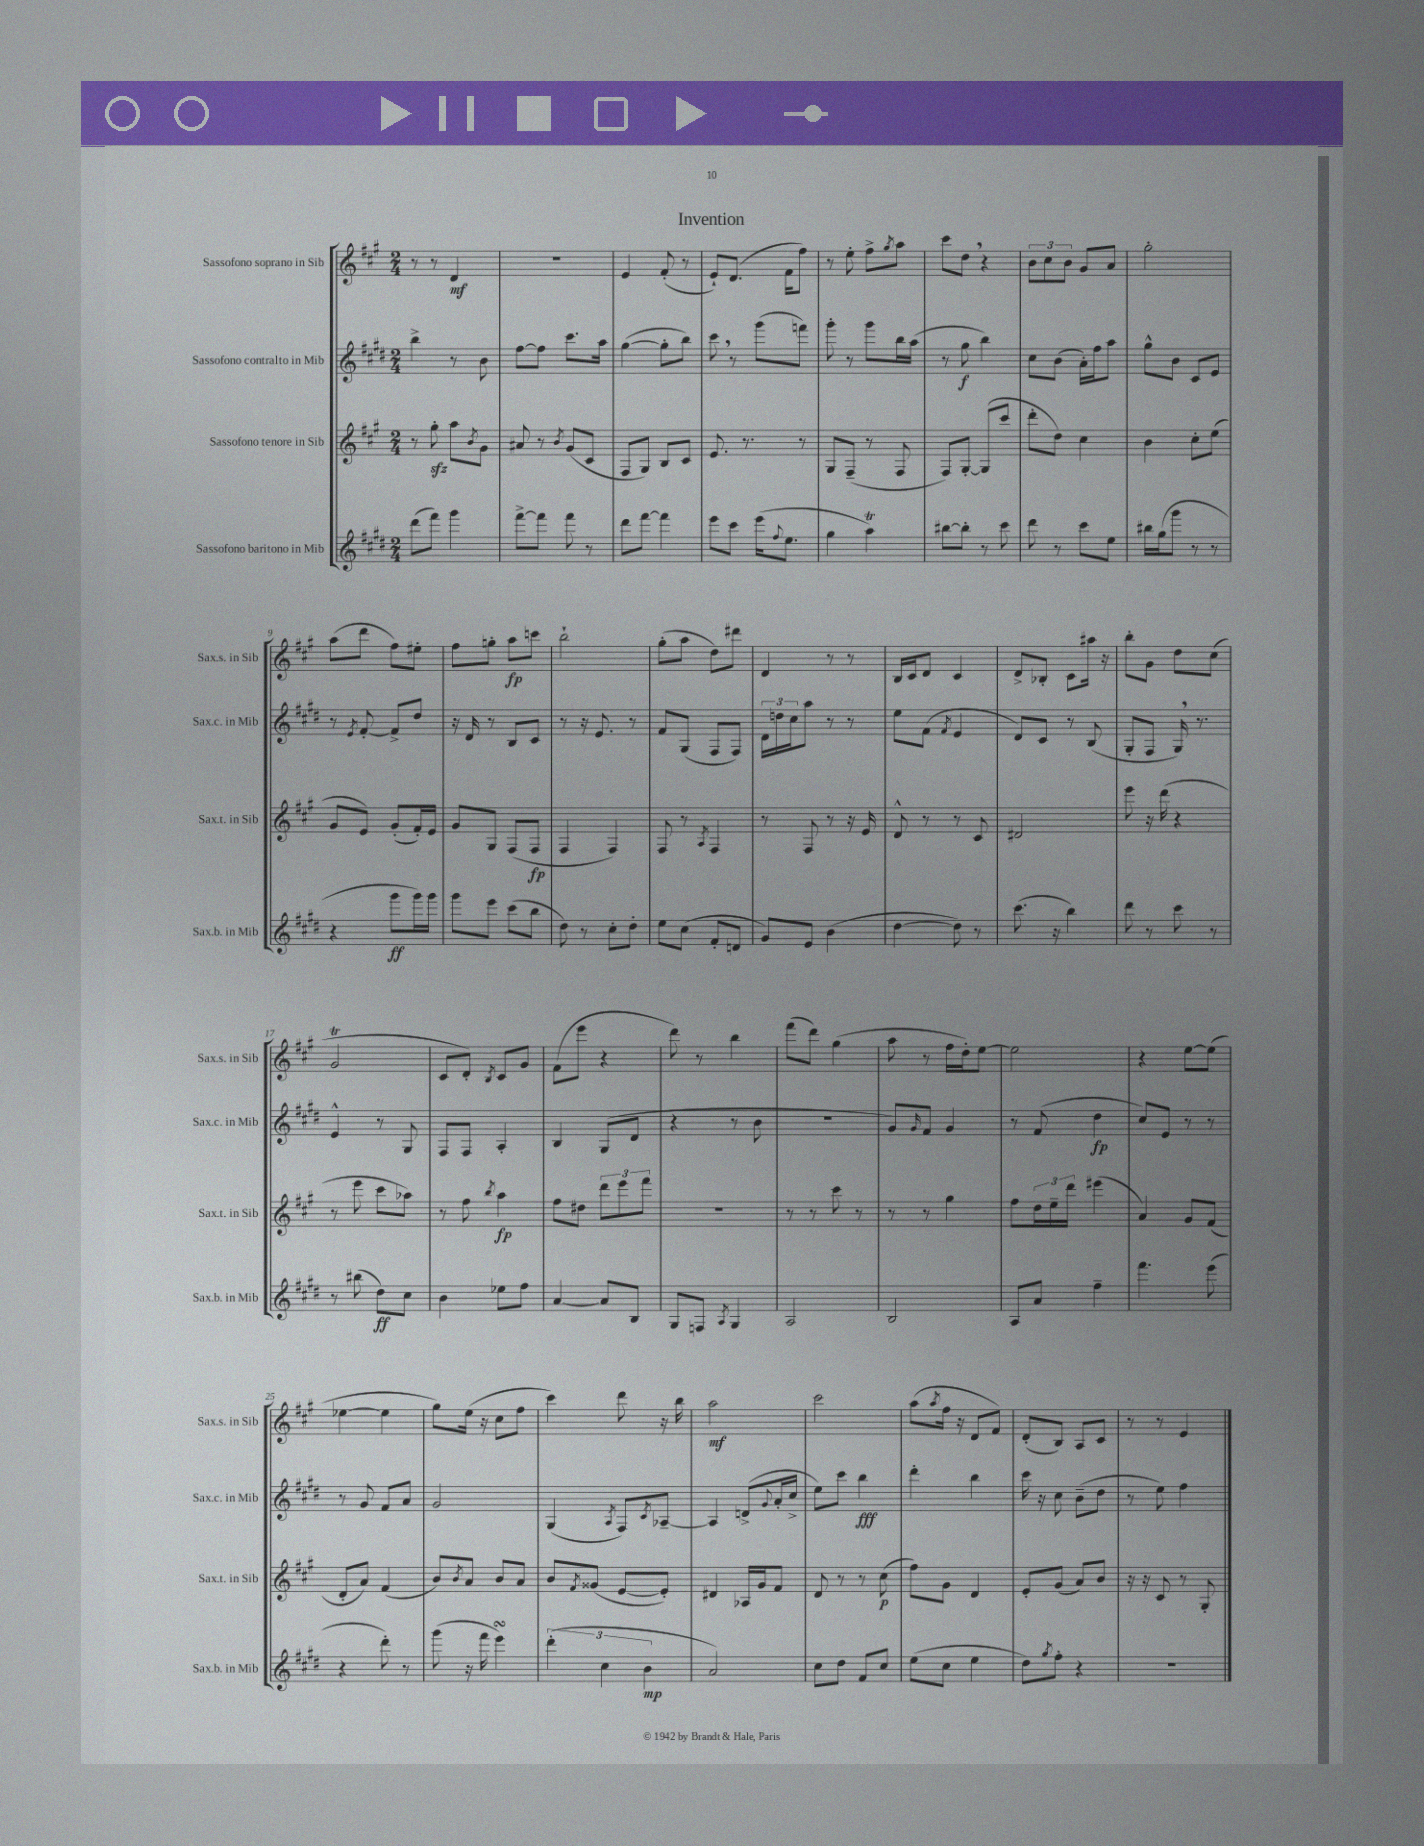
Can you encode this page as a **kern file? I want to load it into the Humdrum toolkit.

**kern	**kern	**kern	**kern
*staff4	*staff3	*staff2	*staff1
*clefG2	*clefG2	*clefG2	*clefG2
*k[f#c#g#d#]	*k[f#c#g#]	*k[f#c#g#d#]	*k[f#c#g#]
*M2/4	*M2/4	*M2/4	*M2/4
(8ddd#\L	8r	4bb^\	8r
8fff#\J)	8gg#'\	.	8r
4ggg#\	8aa\L	8r	4d/
.	8qb/	.	.
.	8g#\J	8b\	.
=	=	=	=
[8fff#^\L	8a#/	[8ff#\L	2r
8fff#\]J	8r	8ff#\]J	.
.	8qb/	.	.
8fff#\	(8g#/L	8.ccc#\L	.
8r	8c#/J	.	.
.	.	16aa\Jk	.
=	=	=	=
8ddd#\L	8F#/L	([4gg#\	4e/
[8fff#\J	8G#/J)	.	.
4fff#\]	8B/L	8gg#'\]L	(8f#'/
.	8c#/J	8bb\J)	8r
=	=	=	=
8eee\L	8.e/	8ccc#\	8e`/L)
8ccc#\J	.	8r	(8.d/J
.	8.r	.	.
(16eee\LK	.	(8ggg#\L	.
8qqff#/	.	.	.
8.ee\J	.	.	16f#\LK
.	8r	8fff\J)	8ff#\J)
=	=	=	=
4gg#\	8G#/L	8ggg#'\	8r
.	(8F#~/J	8r	8ee'\
4aa\)	8r	8ggg#\L	8ff#^\L
.	.	.	8qgg#/
.	8F#/	16bb\L	8aa\J
.	.	(16aa\JJ	.
=	=	=	=
[8bb#\L	8F#/L)	8r	8ccc#\L
8bb#'\]J	[8G#'/J	8gg#\	8dd\J
8r	(8G#/]L	4bb\)	4r
8ccc#\	8ccc#/J	.	.
=	=	=	=
8ddd#\	8ddd'\L	8cc#\L	12b\L
.	.	.	12cc#\
8r	8dd\J)	(8b\J	.
.	.	.	12b\J
8ccc#\L	4cc#\	16a'\LL)	8g#/L
.	.	16ff#\J	.
8ee\J	.	8aa\J	8a/J
=	=	=	=
16bb#\LL	4b\	8gg#^^\L	2gg#'\
(16gg#\J	.	.	.
8ggg#\J	.	8b\J	.
8r	8cc#'\L	8c#/L	.
8r	(8ee\J	8e/J	.
=	=	=	=
4r	8g#/L	8r	(8aa\L
.	.	8qe/	.
.	8e/J)	[8f#'/	8ddd\J
8ggg#\L	(8g#'/L	8f#^/]L	8ff#\L)
16ggg#\L)	16f#'/L)	8dd#/J	8ee#'\J
16ggg#\JJ	16e/JJ	.	.
=	=	=	=
8ggg#\L	8g#/L	16r	8ff#\L
.	.	16d#/	.
8eee\J	8G#/J	8r	8gg'\J
(8ccc#\L	(8F#/L	8B/L	8aa\L
8bb\J	8F#/J	8c#/J	8ccc\J
=	=	=	=
8dd#\)	4F#/	8r	2bb`\
8r	.	16r	.
.	.	8.e/	.
8cc#'\L	4F#/)	.	.
8dd#'\J	.	8r	.
=	=	=	=
8ee\L	8F#/	8f#/L	(8gg#'\L
(8cc#\J	8r	(8G#/J	8aa\J
.	8qA/	.	.
8f#'/L	4F#/	8F#/L	8dd\L)
8d/J	.	8F#/J)	8ddd#\J
=	=	=	=
8g#/L)	8r	24d#\LL	4d/
.	.	24dd\	.
.	.	24cc#\J	.
8e/J	8F#/	8aa\J	.
(4b\	8r	8r	8r
.	16r	8r	8r
.	16e/	.	.
=	=	=	=
[4dd#\	8d^^/	8ee\L	16B/LL
.	.	.	16c#/J
.	8r	(8f#\J	8d/J
.	.	8qf#/	.
8dd#\])	8r	4e/	4c#/
8r	8c#/	.	.
=	=	=	=
(8.ccc#\	2d#/	8d#/L)	8d^/L
.	.	8c#/J	8B-'/J
16r	.	.	.
4bb\)	.	8r	8c#\L
.	.	(8B/	16aa#\Jk
.	.	.	16r
=	=	=	=
8ddd#\	8eee\	8G#'/L	8bb'\L
8r	16r	8F#/J	8g#\J
.	(16ddd\	.	.
8ccc#\	4r	16G#/)	8dd\L
.	.	8.r	.
8r	.	.	(8cc#\J
=	=	=	=
8r	8r	4e^^/	2g#/
(8bb#\	8eee\	.	.
8dd#\L)	8ccc#\L	8r	.
8cc#\J	8aa-\J)	8G#/	.
=	=	=	=
4b\	8r	8F#/L	8c#/L
.	8ff#\	8F#/J	8d'/J)
.	8qbb/	.	8qB/
8ee-\L	4aa\	4A'/	8c#/L
8ff#\J	.	.	8g#/J
=	=	=	=
[4a/	8ff#\L	4B/	(8f#\L
.	8dd#\J	.	8eee\J
8a/]L	12ddd\L	(8G#/L	4r
.	12eee\	.	.
8B/J	.	8d#/J	.
.	12fff#\J	.	.
=	=	=	=
8G#/L	2r	4r	8ddd\)
8F/J	.	.	8r
8qA/	.	.	.
4G#/	.	8r	4bb\
.	.	8b\	.
=	=	=	=
2A/	8r	2r	(8fff#\L
.	8r	.	8ddd\J)
.	8ccc#\	.	(4gg#\
.	8r	.	.
=	=	=	=
2B/	8r	8g#/L)	8aa\
.	.	16qqg#/	.
.	8r	8f#/J	8r
.	4gg#\	4g#/	16ff#\LL
.	.	.	16dd'\J)
.	.	.	[8ee\J
=	=	=	=
8A/L	8ff#\L	8r	2ee\]
8a/J	24dd\L	(8f#/	.
.	24ee~\	.	.
.	24ddd\JJ	.	.
4ff#~\	(4eee#\	4dd#\	.
=	=	=	=
4.fff#\	4a/)	8cc#/L)	4r
.	.	8e/J	.
.	8g#/L	8r	[8ee\L
(8eee\	(8f#/J	8r	(8ee\]J
=	=	=	=
4r	8d'/L	8r	[4ee-\
.	8a/J)	8g#/	.
8ddd#'\)	(4f#/	8f#/L	4ee-\]
8r	.	8a/J	.
=	=	=	=
(8ggg#\	8b/L)	2g#/	8gg#\L)
.	8qb/	.	.
16r	8a/J	.	(16ee\Jk
16fff#\	.	.	16r
4eee\)	8b/L	.	8cc#\L
.	8a/J	.	8ff#\J
=	=	=	=
(6ddd#'\	8b/L	(4G#/	4ccc#\)
.	8qf#/	.	.
.	(8g##/J	.	.
6cc#\	.	.	.
.	.	8qA/	.
.	[8e/L	8F#/L)	8ddd\
6b\	.	.	.
.	.	8qc#/	.
.	8e'/]J)	[8A-~/J	16r
.	.	.	16bb\
=	=	=	=
2a/)	4d#/	4A-/]	2aa\
.	16A-/LL	(8d^/L	.
.	16g#/J	.	.
.	.	8qqg#/	.
.	8f#/J	16a'/L	.
.	.	16cc#^/JJ	.
=	=	=	=
8cc#\L	8d/	8ee\L)	2ccc#\
8dd#\J	8r	8ccc#\J	.
8f#/L	8r	4bb\	.
8cc#/J	(8cc#\	.	.
=	=	=	=
(8ee\L	8ff#\L)	4ddd#'\	(8aa\L
.	.	.	8qaa/
8cc#\J	8g#\J	.	16ff#\Jk
.	.	.	16r
4ee\	4d/	4bb\	8d/L
.	.	.	8f#/J)
=	=	=	=
8dd#\L)	8e'/L	16ccc#\	(8d'/L
.	.	16r	.
8qgg#/	.	.	.
8ff#'\J	(8g#/J	8cc#\	8B/J)
4r	8a/L)	(8b~\L	8A/L
.	8b/J	8dd#\J	8c#/J
=	=	=	=
2r	16r	8r	8r
.	16r	.	.
.	8c#/	8ee\)	8r
.	8r	4ff#\	4e/
.	8G#'/	.	.
==	==	==	==
*-	*-	*-	*-
